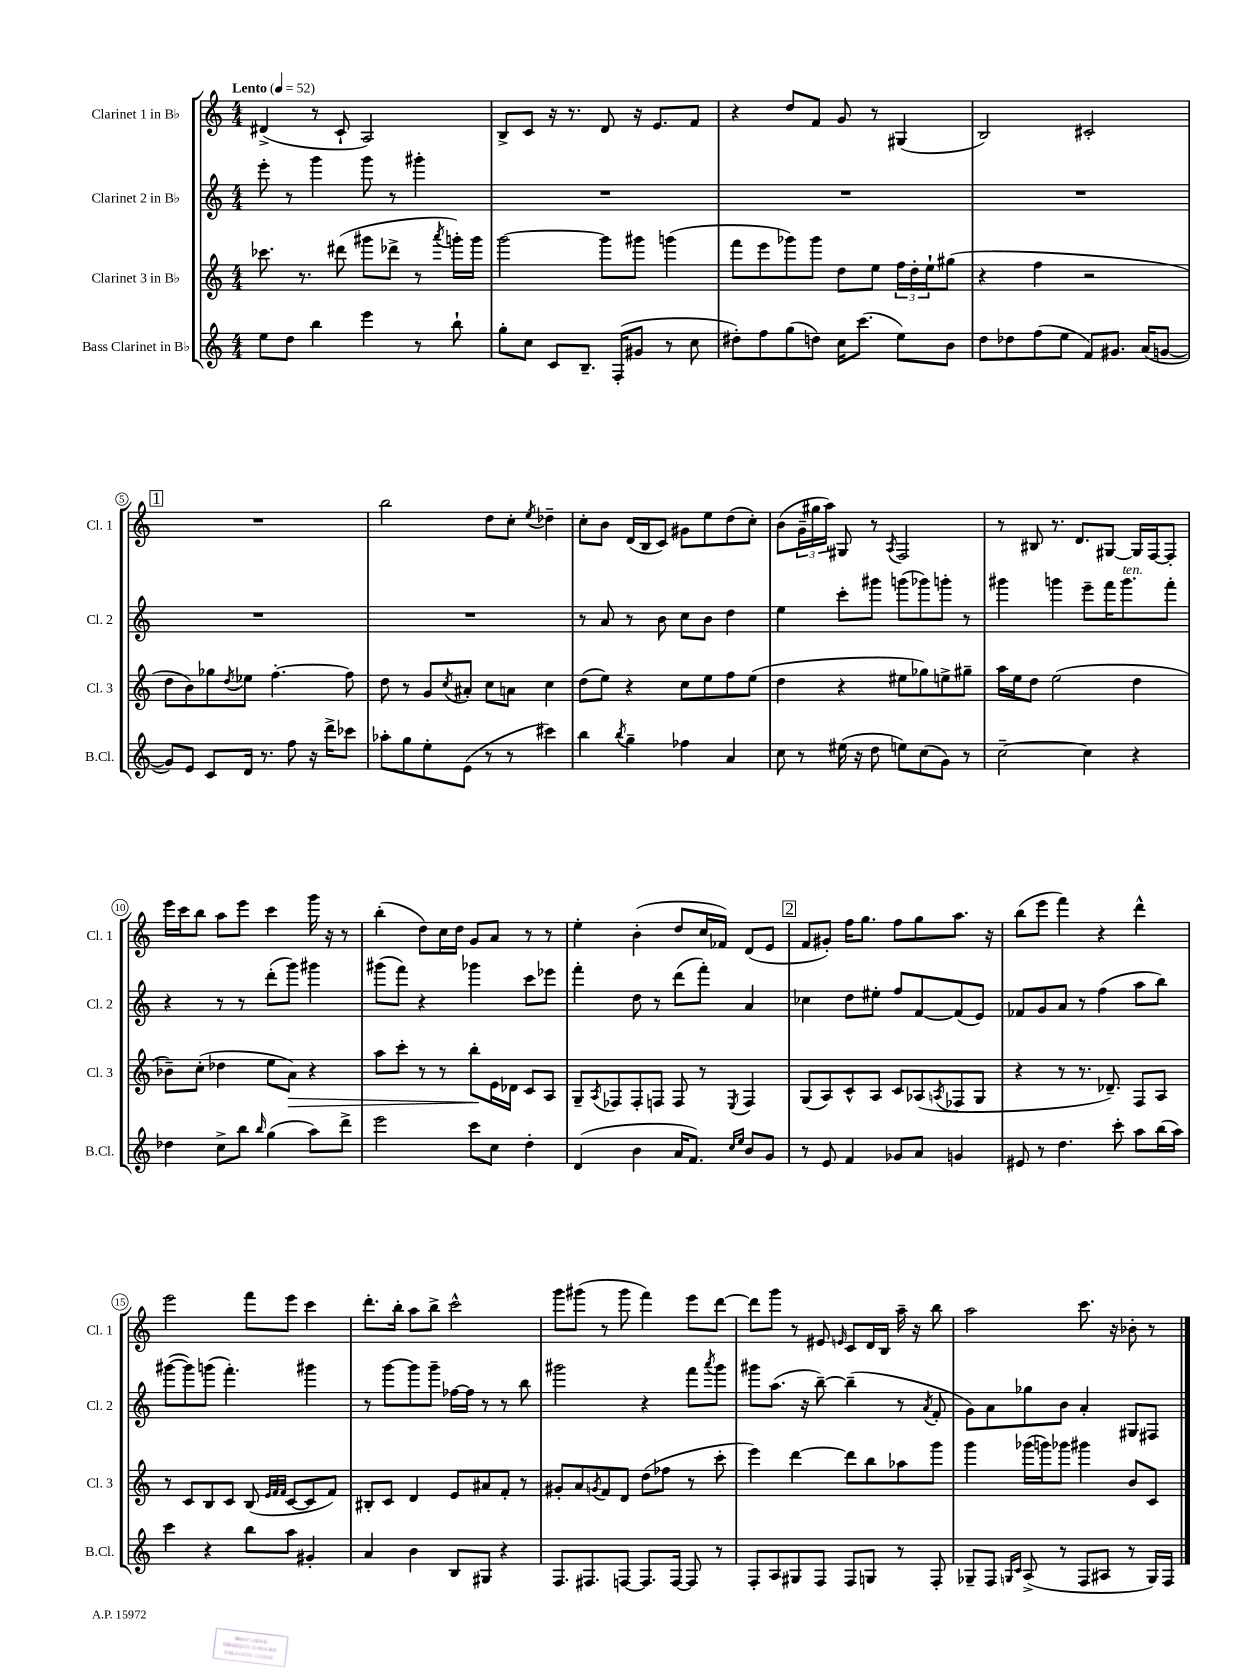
<<
\new StaffGroup <<
\new Staff = "s0" \with { instrumentName = "Clarinet 1 in Bb" shortInstrumentName = "Cl. 1" } {
    \clef treble \key c \major \numericTimeSignature \time 4/4 \tempo "Lento" 4 = 52
    dis'4->( r8 c'8-! a2) |
    b8-> c'8 r16 r8. d'8 r16 e'8. f'8 |
    r4 d''8 f'8 g'8 r8 gis4( |
    b2) cis'2-. |
    \mark \markup { \box "1" } R1 |
    b''2 d''8 c''8-. \acciaccatura { e''8 } des''4-- |
    c''8-. b'8 d'16( b16 c'8) gis'8 e''8 d''8( c''8-.) |
    b'8( \tuplet 3/2 { g'16-- gis''16 a''16) } gis8 r8 \acciaccatura { a8 } f2 |
    r8 bis8 r8. d'8. gis8~ gis16 f16~ f8-. |
    e'''16 c'''16 b''8 a''8 e'''8 c'''4 g'''16 r16 r8 |
    b''4-.( d''8) c''16 d''16 g'8 a'8 r8 r8 |
    e''4-. b'4-.( d''8 c''16 fes'16) d'8( e'8 |
    \mark \markup { \box "2" } f'8 gis'8-.) f''16 g''8. f''8 g''8 a''8. r16 |
    b''8( e'''8 f'''4) r4 d'''4-^ |
    e'''2 f'''8 e'''8 c'''4 |
    d'''8.-. b''16-. a''8 b''8-> c'''2-^ |
    g'''8 gis'''8( r8 gis'''8 f'''4) e'''8 d'''8~ |
    d'''8 g'''8 r8 eis'8 \grace { e'16 } c'8 d'16 b16 a''16-- r16 b''8 |
    a''2 c'''8. r16 bes'8-. r8 \bar "|." |
}
\new Staff = "s1" \with { instrumentName = "Clarinet 2 in Bb" shortInstrumentName = "Cl. 2" } {
    \clef treble \key c \major \numericTimeSignature \time 4/4
    e'''8-. r8 g'''4 g'''8 r8 gis'''4-. |
    R1 |
    R1 |
    R1 |
    \mark \markup { \box "1" } R1 |
    R1 |
    r8 a'8 r8 b'8 c''8 b'8 d''4 |
    e''4 c'''8-. gis'''8 g'''8( ges'''8) g'''8-. r8 |
    gis'''4 g'''4 e'''8-- f'''16 g'''8.^\markup { \italic "ten." } f'''8-. |
    r4 r8 r8 d'''8-.( g'''8) gis'''4 |
    gis'''8( f'''8) r4 ges'''4 c'''8 ees'''8 |
    f'''4-. d''8 r8 d'''8( f'''8-.) a'4 |
    \mark \markup { \box "2" } ces''4 d''8 eis''8-. f''8 f'8~ f'8( e'8) |
    fes'8 g'8 a'8 r8 f''4( a''8 b''8) |
    gis'''8~( gis'''8) g'''8( f'''4.-.) gis'''4 |
    r8 g'''8~ g'''8 g'''8-- fes''16~ fes''16 r8 r8 b''8 |
    gis'''2 r4 f'''8 \acciaccatura { a'''8 } gis'''8 |
    gis'''8 a''8.( r16 b''8~--) b''4--( r8 \acciaccatura { a'8 } f'8-. |
    g'8) a'8 ges''8 b'8 a'4-. gis8 fis8 \bar "|." |
}
\new Staff = "s2" \with { instrumentName = "Clarinet 3 in Bb" shortInstrumentName = "Cl. 3" } {
    \clef treble \key c \major \numericTimeSignature \time 4/4
    ces'''8. r8. dis'''8( gis'''8 des'''8-> r8 \acciaccatura { a'''8 } g'''16-.) g'''16 |
    g'''2~ g'''8 gis'''8 g'''4( |
    f'''8 e'''8 ges'''8) ges'''8 d''8 e''8 \tuplet 3/2 { f''16 d''16-. e''16-! } gis''8( |
    r4 f''4 r2 |
    \mark \markup { \box "1" } d''8 b'8) ges''8 \acciaccatura { d''8 } ees''8 f''4.~-. f''8 |
    d''8 r8 g'8 \acciaccatura { c''8 } ais'8-. c''8 a'8 c''4 |
    d''8( e''8) r4 c''8 e''8 f''8 e''8( |
    d''4 r4 eis''8 ges''8) e''8-> gis''8-- |
    a''16 e''16 d''8 e''2( d''4 |
    bes'8--) c''8-.( des''4 e''8 a'8\>) r4 |
    a''8 c'''8-. r8 r8 b''8-.\! e'16 des'16 c'8 a8 |
    g8-- \acciaccatura { a8 } fes8 fes8-. f8 f8 r8 \acciaccatura { e8 } f4 |
    \mark \markup { \box "2" } g8( a8) c'8-^ a8 c'8 aes8( \acciaccatura { a8 } fes8 g8 |
    r4 r8 r8. des'8.--) f8 a8 |
    r8 c'8 b8 c'8 b8( \grace { e'32 f'32 f'32 } c'8~ c'8 f'8) |
    bis8-. c'8 d'4 e'8 ais'8 f'8-. r8 |
    gis'8-. a'8 \acciaccatura { g'8 } f'8 d'8 d''8( fes''8 r8 c'''8-. |
    e'''4) d'''4~ d'''8 b''8 aes''8 g'''8 |
    g'''4 ges'''16( g'''16) ges'''8 gis'''4 b'8 c'8 \bar "|." |
}
\new Staff = "s3" \with { instrumentName = "Bass Clarinet in Bb" shortInstrumentName = "B.Cl." } {
    \clef treble \key c \major \numericTimeSignature \time 4/4
    e''8 d''8 b''4 e'''4 r8 b''8-! |
    g''8-. c''8 c'8 b8.-- f16-.( gis'8 r8 c''8 |
    dis''8-.) f''8 g''8( d''8) c''16 c'''8.( e''8) b'8 |
    d''8 des''8 f''8( e''8 f'8) gis'8. a'16( g'8~ |
    \mark \markup { \box "1" } g'8) e'8 c'8 d'16 r8. f''8 r16 d'''16-> ces'''8 |
    aes''8-. g''8 e''8-. e'8( r8 r8 cis'''4) |
    b''4 \acciaccatura { b''8 } g''4-- fes''4 a'4 |
    c''8 r8 eis''16( r16 d''8 e''8) c''8( g'8) r8 |
    c''2~-- c''4 r4 |
    des''4 c''8-> b''8 \grace { b''16 } g''4( a''8) d'''8-> |
    e'''2 c'''8 c''8 d''4-. |
    d'4( b'4 a'16 f'8.) \grace { c''16 e''16 } b'8 g'8 |
    \mark \markup { \box "2" } r8 e'8 f'4 ges'8 a'8 g'4 |
    eis'8 r8 d''4. c'''8-. a''8 b''16( a''16) |
    c'''4 r4 b''8 a''8 gis'4-. |
    a'4 b'4 b8 gis8 r4 |
    f8. fis8. f8~ f8. f16~ f8 r8 |
    f8-. a8 gis8 f8 f8 g8 r8 f8-. |
    ges8-- f8 \grace { g16 c'16 } a8->( r8 f8 ais8 r8 g16) f16 \bar "|." |
}
>>
>>
\layout { \context { \Score \override BarNumber.stencil = #(make-stencil-circler 0.1 0.3 ly:text-interface::print) } }
